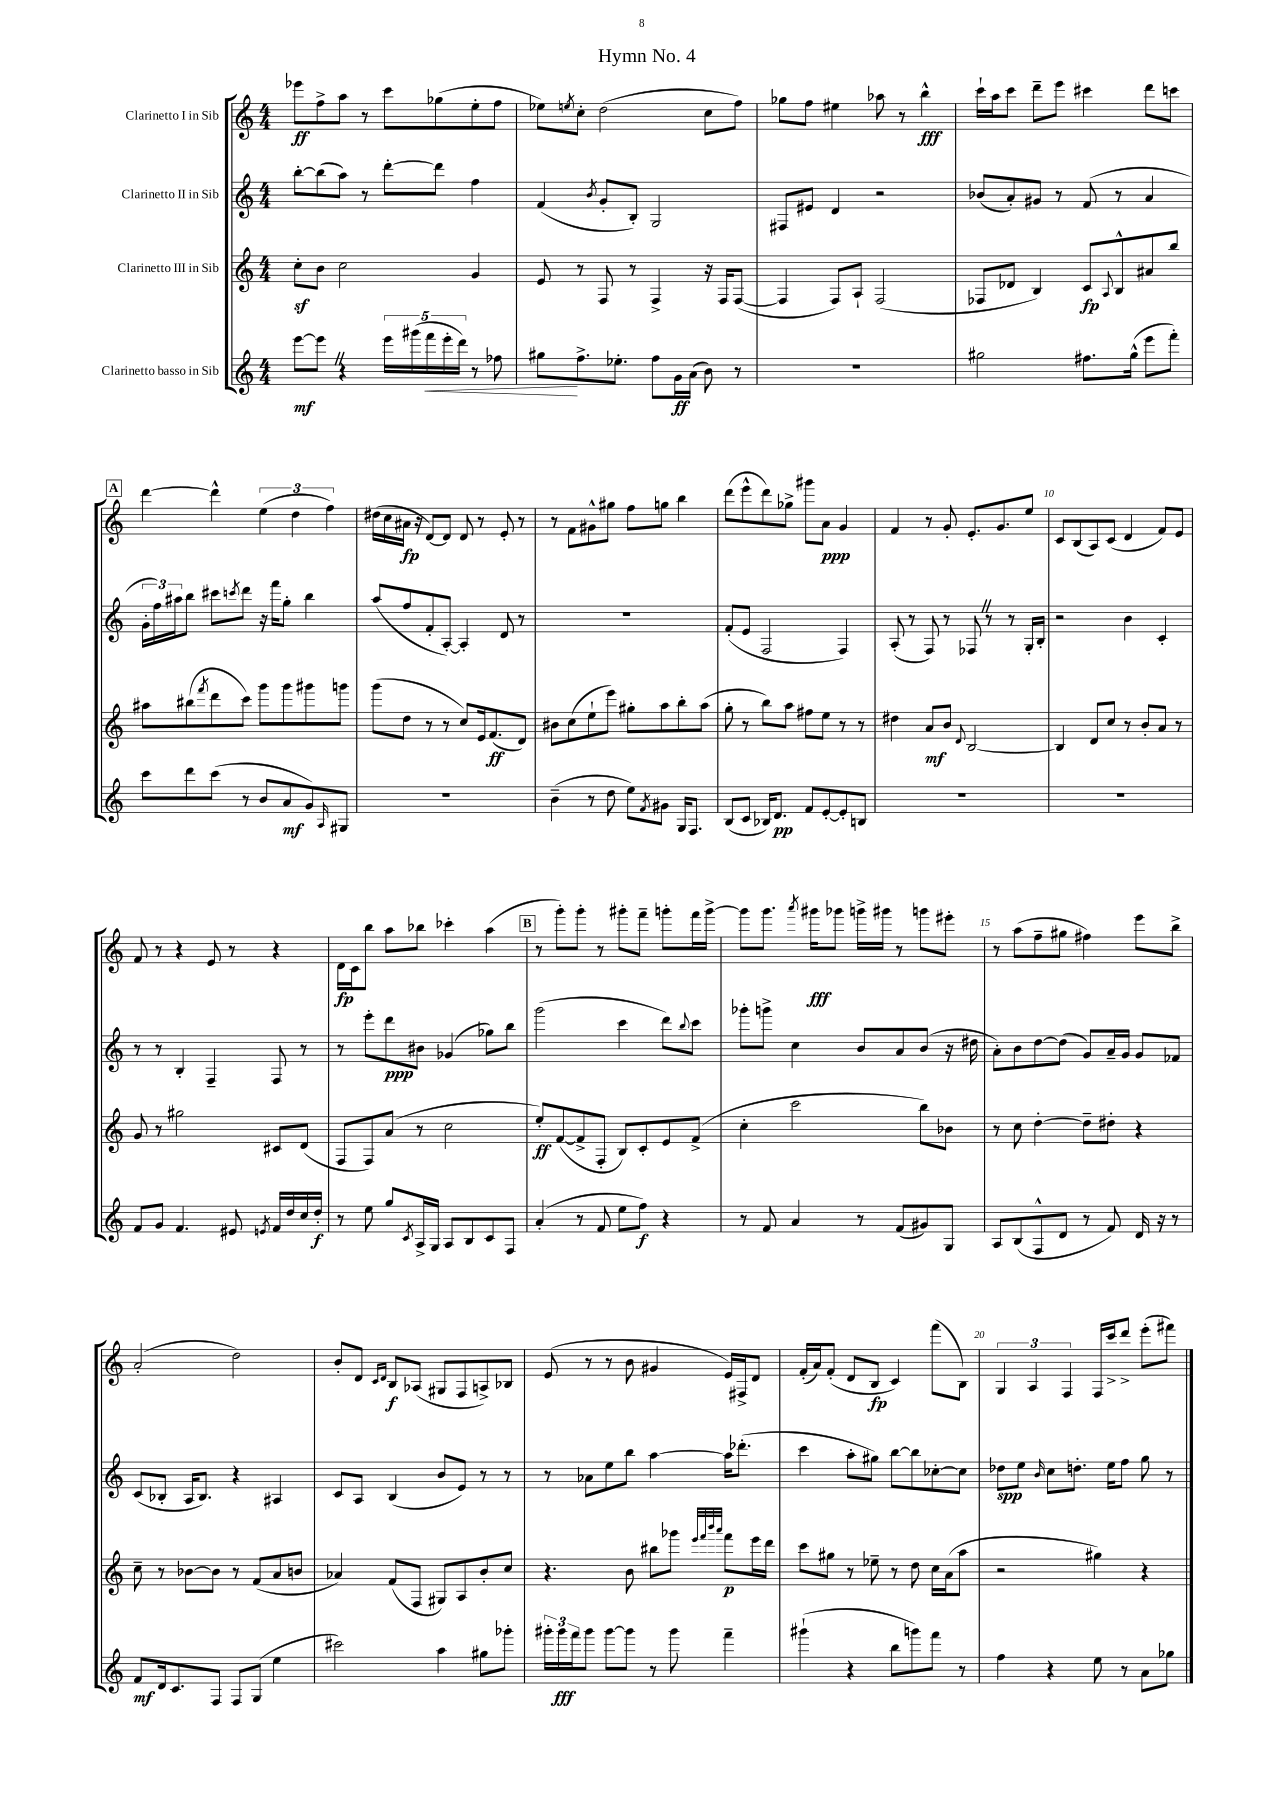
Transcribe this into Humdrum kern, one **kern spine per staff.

**kern	**kern	**kern	**kern
*staff4	*staff3	*staff2	*staff1
*clefG2	*clefG2	*clefG2	*clefG2
*k[]	*k[]	*k[]	*k[]
*M4/4	*M4/4	*M4/4	*M4/4
[8eee\L	8cc'\L	[8bb'\L	8eee-\L
8eee\]J	8b\J	(8bb\]	8ff^\
4r	2cc\	8aa\J)	8aa\J
.	.	8r	8r
20eee\LL	.	[8ddd'\L	8ccc\L
(20ggg#\	.	.	.
20fff\	.	.	.
.	.	8ddd\]J	(8gg-\
20eee'\	.	.	.
20ddd\JJ)	.	.	.
8r	4g/	4ff\	8ee'\
8ff-\	.	.	8ff\J
=	=	=	=
8gg#\L	8e/	(4f/	8ee-\L)
.	.	.	8qee/
8.ff^\	8r	.	8cc'\J
.	.	8qb/	.
.	8F/	8g'/L	(2dd\
8.ee-'\J	.	.	.
.	8r	8B'/J)	.
8ff\L	4F^/	2G/	.
16g\L	.	.	.
(16a\JJ	.	.	.
8b\)	16r	.	8cc\L
.	16F/LK	.	.
8r	([8F/J	.	8ff\J)
=	=	=	=
1r	4F/]	8F#/L	8gg-\L
.	.	8e#/J	8ff\J
.	8F/L)	4d/	4ee#\
.	8A`/J	.	.
.	(2F/	2r	8aa-\
.	.	.	8r
.	.	.	4bb^^\
=	=	=	=
2gg#\	8F-/L	(8b-/L	16ccc`\LL
.	.	.	16aa\J
.	8d-/J	8a'/)	8ccc\J
.	4B/)	8g#/J	8ddd~\L
.	.	8r	8eee\J
8.ff#\L	8c/L	(8f/	4ccc#\
.	8qqA/	.	.
.	8B^^/	8r	.
(16gg#^^\Jk	.	.	.
8eee\L	8a#/	4a/	8ddd\L
8fff'\J)	8bb/J	.	8ccc\J
=	=	=	=
8ccc\L	8aa#\L	24g'\LL	[4ddd\
.	.	24ff\)	.
.	.	24aa#\J	.
8ddd\	(8bb#\	8bb\J	.
.	8qfff/	.	.
(8ccc\J	8ddd\	8ccc#\L	4ddd^^\]
.	.	8qccc/	.
8r	8ccc\J)	8ddd\J	.
8b/L	8ggg\L	16r	(6ee\
.	.	16fff\LK	.
8a/	8ggg\	8gg'\J	.
.	.	.	6dd\
8g/)	8ggg#\	4bb\	.
.	.	.	6ff\)
16qqA/	.	.	.
8G#/J	8ggg\J	.	.
=	=	=	=
1r	(8ggg\L	(8aa/L	(16dd#\LL
.	.	.	16cc\
.	8dd\J	8ff/	16a#\JJ
.	.	.	16r
.	8r	8f'/	[8d/L)
.	8r	[8A'/J)	8d/]J
.	8cc/L)	4A'/]	8d/
.	16e/k	.	8r
.	(8.f/	.	.
.	.	8d/	8e'/
.	8d/J)	8r	8r
=	=	=	=
(4b~\	8b#\L	1r	8r
.	(8cc\	.	8f\L
8r	8ee`\	.	8g#^^\
8dd\	8eee\J)	.	8gg#\J
8ee\L)	8gg#'\L	.	8ff\L
8qf/	.	.	.
8g#\J	8aa\	.	8gg\J
16G/LK	8bb'\	.	4bb\
8.F/J	.	.	.
.	(8aa\J	.	.
=	=	=	=
(8B/L	8gg'\	(8f'/L	(8ddd\L
8c/J	8r	8e/J	8eee^^\
16B-/LK)	8bb\L)	2F/	8ddd\)
8.d/J	.	.	.
.	8aa\J	.	8gg-^\J
8f/L	8ff#\L	.	8ggg#\L
[8e'/	8ee\J	.	8a\J
8e'/]	8r	4F/)	4g/
8B/J	8r	.	.
=	=	=	=
1r	4dd#\	(8A'/	4f/
.	.	8r	.
.	8a/L	8F/)	8r
.	8b/J	8r	8g'/
.	8qqd/	.	.
.	[2B/	8F-/	8.e'/L
.	.	8r	.
.	.	.	8.g/
.	.	8r	.
.	.	16G'/LL	8ee/J
.	.	16B'/JJ	.
=	=	=	=
1r	4B/]	2r	8c/L
.	.	.	(8B/
.	8d/L	.	8A/)
.	8cc/J	.	(8c/J
.	8r	4b\	4d/
.	8b'/L	.	.
.	8a/J	4c'/	8f/L)
.	8r	.	8e/J
=	=	=	=
8f/L	8g/	8r	8f/
8g/J	8r	8r	8r
4.f/	2gg#\	4B'/	4r
.	.	4F~/	8e/
8e#/	.	.	8r
8qe/	.	.	.
16f/LL	8c#/L	8F/	4r
16dd/	.	.	.
16cc/	(8d/J	8r	.
16dd'/JJ	.	.	.
=	=	=	=
8r	8F/L	8r	16d\LL
.	.	.	16c\J
8ee\	8F/)	8eee'\L	8bb\J
8gg/L	(8a/J	8ddd\	8aa\L
8qc/	.	.	.
16A^/L	8r	8b#\J	8bb-\J
16G/JJ	.	.	.
8A/L	2cc\	(4g-/	4ccc-'\
8B/	.	.	.
8c/	.	8gg-\L)	(4aa\
8F/J	.	8bb\J	.
=	=	=	=
(4a'/	8ee'/L)	(2ggg\	8r
.	([8f/	.	8ggg'\L)
8r	8f^/]	.	8ggg'\J
8f/	8F'/J	.	8r
8ee\L	8B/L)	4ccc\	8ggg#'\L
8ff\J)	8c'/	.	8fff~\J
4r	8e/	8ddd\L)	8ggg'\L
.	.	8qqbb/	.
.	(8f^/J	8ccc\J	16fff\L
.	.	.	[16ggg^\JJ
=	=	=	=
8r	4cc'\	8ggg-'\L	8ggg\]L
8f/	.	8ggg^\J	8.ggg\J
4a/	2ccc\	4cc\	.
.	.	.	8qaaa/
.	.	.	16ggg#\LK
.	.	.	8ggg-\J
8r	.	8b/L	16ggg^\LL
.	.	.	16ggg#\JJ
(8f/L	.	8a/	8r
8g#/)	8bb\L)	(8b/J	8ggg\L
8G/J	8b-\J	16r	8eee#'\J
.	.	16dd#\	.
=	=	=	=
8A/L	8r	8a'\L)	8r
(8B/	8cc\	8b\	(8aa\L
8F^^/	[4dd'\	[8dd\	8ff~\
8d/J	.	(8dd\]J	8gg#\J
8r	8dd~\]L	8g/L)	4ff#\)
8f/)	8dd#'\J	16a~/L	.
.	.	16g/JJ	.
16d/	4r	8g/L	8eee\L
16r	.	.	.
8r	.	8f-/J	8bb^\J
=	=	=	=
8f/L	8cc~\	(8c/L	(2a'/
16d/k	8r	8B-'/J	.
8.c/	.	.	.
.	[8b-\L	16A/LK	.
.	.	8.B-/J)	.
8F/J	8b-\]J	.	.
8F/L	8r	4r	2dd\)
(8G/J	(8f/L	.	.
4ee\	8a/	4A#/	.
.	8b/J	.	.
=	=	=	=
2ccc#\)	4a-/)	8c/L	8b'/L
.	.	8A/J	8d/J
.	.	.	16qqc/LL
.	.	.	16qqd/JJ
.	(8f/L	(4B/	8B/L
.	8F/J	.	(8A-/J
4aa\	8G#/L)	8b/L	8G#/L
.	8A/	8e/J)	8F/
8gg#\L	8b'/	8r	8A^/)
8ggg-'\J	8cc/J	8r	8B-/J
=	=	=	=
24ggg#'\LL	4.r	8r	(8e/
24ggg#\	.	.	.
24fff\J	.	.	.
8ggg#\J	.	8a-\L	8r
[8ggg#\L	.	8ee\	8r
8ggg#\]J	8b\	8bb\J	8b\
8r	8bb#\L	[4aa\	4g#/
8ggg#\	8ggg-\J	.	.
.	32qqeee/LLL	.	.
.	32qqfff/	.	.
.	32qqbbb/	.	.
.	32qqaaa/JJJ	.	.
4fff~\	8fff\L	16aa\]LK	16e/LL)
.	.	(8.ddd-'\J	16F#^/J
.	16eee\L	.	8d/J
.	16ddd\JJ	.	.
=	=	=	=
(4ggg#`\	8ccc\L	4ccc\	(16f'/LL
.	.	.	16a/J)
.	8gg#\J	.	(8f'/J
4r	8r	8aa'\L	8d/L
.	8ee-~\	8gg#\J)	8B/J
8bb\L	8r	[8bb\L	4c/)
8ggg\)	8dd\	8bb\]	.
8fff\J	16cc\LL	[8cc-'\	(8fff\L
.	(16a\J	.	.
8r	8aa\J	8cc-\]J	8B\J)
=	=	=	=
4ff\	2r	8dd-\L	6G/
.	.	8ee\J	.
.	.	.	6A/
.	.	16qqb/	.
4r	.	8cc\L	.
.	.	.	6F/
.	.	8.dd'\J	.
8ee\	4gg#\)	.	16F/LL
.	.	16ee\LK	16ccc^/J
8r	.	8ff\J	8ddd^/J
8a\L	4r	8gg\	(8eee'\L
8gg-\J	.	8r	8fff#\J)
==	==	==	==
*-	*-	*-	*-
